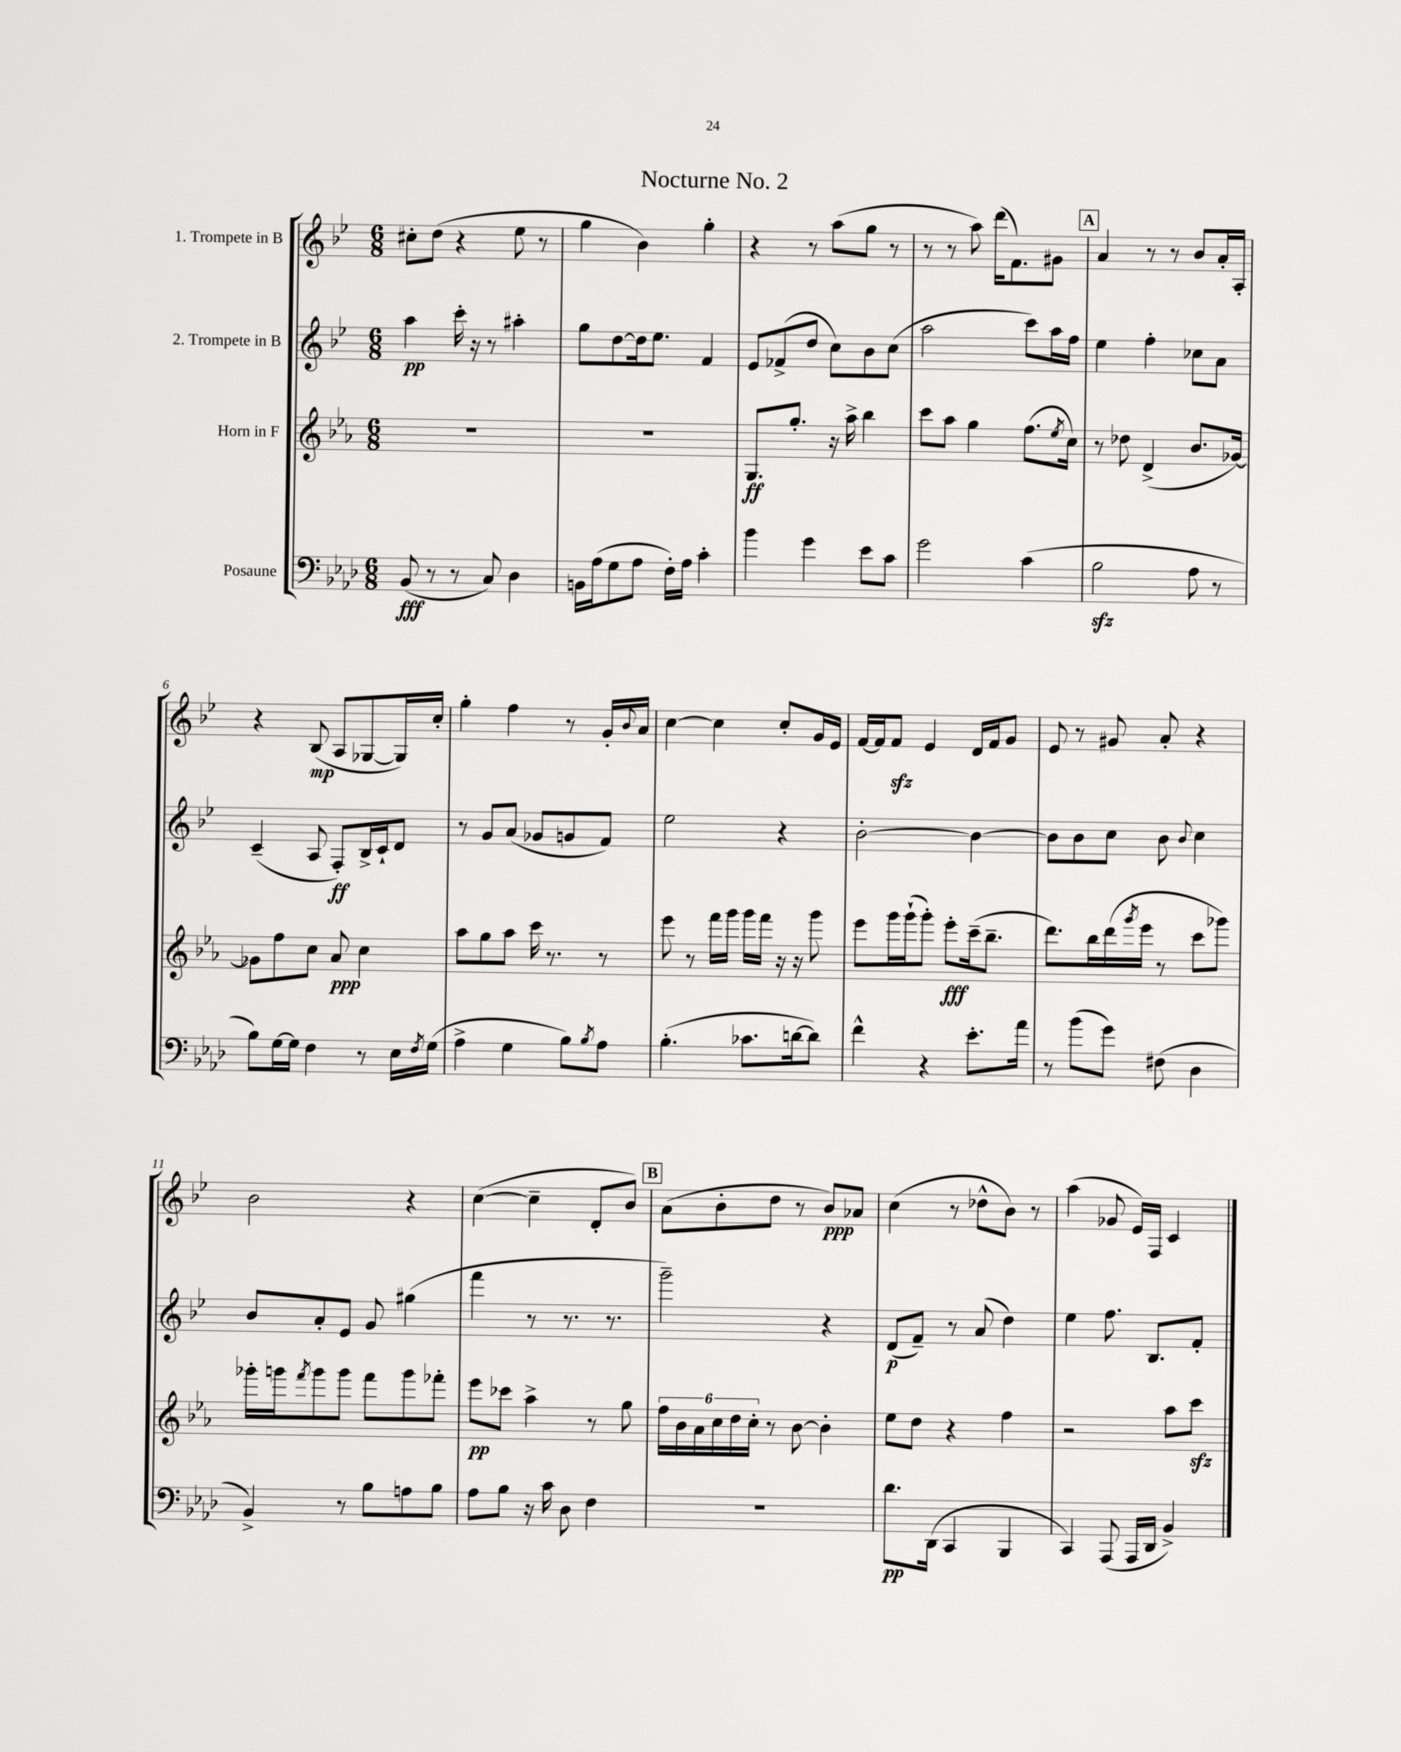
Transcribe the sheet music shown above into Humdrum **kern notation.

**kern	**dynam	**kern	**dynam	**kern	**dynam	**kern	**dynam
*part4	*part4	*part3	*part3	*part2	*part2	*part1	*part1
*staff4	*staff4	*staff3	*staff3	*staff2	*staff2	*staff1	*staff1
*I"Posaune	*	*I"Horn in F	*	*I"2. Trompete in B	*	*I"1. Trompete in B	*
*clefF4	*	*clefG2	*	*clefG2	*	*clefG2	*
*k[b-e-a-d-]	*	*k[b-e-a-]	*	*k[b-e-]	*	*k[b-e-]	*
*M6/8	*	*M6/8	*	*M6/8	*	*M6/8	*
=1	=1	=1	=1	=1	=1	=1	=1
(8BB-/	fff	2.r	.	4aa\	pp	8cc#X'\L	.
8r	.	.	.	.	.	(8dd\J	.
8r	.	.	.	16ccc'\	.	4r	.
.	.	.	.	16r	.	.	.
8C/)	.	.	.	8r	.	.	.
4D-\	.	.	.	4aa#X'\	.	8ee-\	.
.	.	.	.	.	.	8r	.
=2	=2	=2	=2	=2	=2	=2	=2
16BBn\LL	.	2.r	.	8gg\L	.	4gg\	.
(16A-\J	.	.	.	.	.	.	.
8G\	.	.	.	[8dd\	.	.	.
8A-\J	.	.	.	16dd\k]	.	4b-\)	.
.	.	.	.	8.ee-\J	.	.	.
16F'\LL)	.	.	.	.	.	.	.
16A-\JJ	.	.	.	.	.	.	.
4c'\	.	.	.	4f/	.	4gg'\	.
=3	=3	=3	=3	=3	=3	=3	=3
4b-\	.	8.G/L	ff	8e-/L	.	4r	.
.	.	.	.	(8f-X^/	.	.	.
.	.	8.gg'/J	.	.	.	.	.
4g\	.	.	.	8dd/J	.	8r	.
.	.	16r	.	8cc\L)	.	(8aa\L	.
.	.	16aa-^\	.	.	.	.	.
8e-\L	.	4bb-\	.	8b-\	.	8gg\J	.
8c\J	.	.	.	(8cc\J	.	8r	.
=4	=4	=4	=4	=4	=4	=4	=4
2g\	.	8ccc\L	.	2aa\	.	8r	.
.	.	8aa-\J	.	.	.	8r	.
.	.	4gg\	.	.	.	8aa\)	.
.	.	.	.	.	.	(16ddd\KL	.
.	.	.	.	.	.	8.f\)	.
(4c\	.	(8.ff\L	.	8ccc\L)	.	.	.
.	.	.	.	16aa\L	.	8g#X\J	.
.	.	8qee-/	.	.	.	.	.
.	.	16cc\Jk)	.	16ff\JJ	.	.	.
!!LO:REH:place=s1:t=A
=5	=5	=5	=5	=5	=5	=5	=5
2B-zz\	.	8r	.	4ee-\	.	4a/	.
.	.	8dd-X\	.	.	.	.	.
.	.	(4d^/	.	4ff'\	.	8r	.
.	.	.	.	.	.	8r	.
8A-\	.	8.b-/L	.	8cc-X\L	.	8b-/L	.
8r	.	.	.	8a\J	.	16a'/L	.
.	.	[16g-X/Jk)	.	.	.	16A'/JJ	.
!!LO:LB:g=z
=6	=6	=6	=6	=6	=6	=6	=6
8B-\L)	.	8g-X\L]	.	(4c~/	.	4r	.
[16G\L	.	8ff\	.	.	.	.	.
16G\JJ]	.	.	.	.	.	.	.
4F\	.	8cc\J	.	8A/	.	(8B-/	mp
.	.	8a-/	ppp	8F'/L)	ff	8A/L	.
8r	.	4cc\	.	16B-^/L	.	[8G-X/	.
.	.	.	.	16c`/J	.	.	.
16E-\LL	.	.	.	8d/J	.	16G-/L])	.
8qF/	.	.	.	.	.	.	.
(16G\JJ	.	.	.	.	.	16cc'/JJ	.
=7	=7	=7	=7	=7	=7	=7	=7
4A-^\	.	8aa-\L	.	8r	.	4gg'\	.
.	.	8gg\	.	8g/L	.	.	.
4G\	.	8aa-\J	.	(8a/J	.	4ff\	.
.	.	16ccc\	.	8g-X/L	.	.	.
.	.	8.r	.	.	.	.	.
8B-\L)	.	.	.	8gn/	.	8r	.
8qB-/	.	.	.	.	.	.	.
8A-\J	.	8r	.	8f/J)	.	16g'/LL	.
.	.	.	.	.	.	8qqb-/	.
.	.	.	.	.	.	16a/JJ	.
=8	=8	=8	=8	=8	=8	=8	=8
(4.B-'\	.	8eee-\	.	2ee-\	.	[4cc\	.
.	.	8r	.	.	.	.	.
.	.	16fff\LL	.	.	.	4cc\]	.
.	.	16ggg\JJ	.	.	.	.	.
8.c-X\L	.	16ggg\LL	.	.	.	.	.
.	.	16fff\JJ	.	.	.	.	.
.	.	16r	.	4r	.	8cc'/L	.
[16dn\k	.	16r	.	.	.	.	.
8d\J])	.	8ggg\	.	.	.	16g/L	.
.	.	.	.	.	.	16e-/JJ	.
=9	=9	=9	=9	=9	=9	=9	=9
4f^^\	.	8eee-\L	.	[2b-'\	.	[16f/LL	.
.	.	.	.	.	.	16f/J]	.
.	.	16ggg\L	.	.	.	8fzz/J	.
.	.	(16ggg`\J	.	.	.	.	.
4r	.	8ggg'\J)	.	.	.	4e-/	.
.	.	8eee-'\L	fff	.	.	.	.
8.e-'\L	.	(16ccc~\k	.	4b-\_	.	16d/LL	.
.	.	8.bb-~\J	.	.	.	16f/J	.
.	.	.	.	.	.	8g/J	.
16a-\Jk	.	.	.	.	.	.	.
=10	=10	=10	=10	=10	=10	=10	=10
8r	.	8.ddd\L)	.	8b-\L]	.	8e-/	.
(8b-\L	.	.	.	8b-\	.	8r	.
.	.	16bb-\L	.	.	.	.	.
8g\J)	.	(16ddd\	.	8cc\J	.	8g#X/	.
.	.	8qggg/	.	.	.	.	.
.	.	16eee-\JJ	.	.	.	.	.
(8F#X\	.	8r	.	8b-\	.	8a'/	.
.	.	.	.	8qqb-/	.	.	.
4D-\	.	8ccc\L	.	4cc\	.	4r	.
.	.	8ggg-X\J)	.	.	.	.	.
!!LO:LB:g=z
=11	=11	=11	=11	=11	=11	=11	=11
4BB-^/)	.	16ggg-X'\LL	.	8b-/L	.	2b-\	.
.	.	16gggn\J	.	.	.	.	.
.	.	8qfff/	.	.	.	.	.
.	.	8ggg\	.	8a'/	.	.	.
8r	.	8ggg\J	.	8e-/J	.	.	.
8B-\L	.	8fff\L	.	8g/	.	.	.
8An\	.	8ggg\	.	(4gg#X\	.	4r	.
8B-\J	.	8fff-X'\J	.	.	.	.	.
=12	=12	=12	=12	=12	=12	=12	=12
8A-\L	.	8eee-\L	pp	4fff\	.	([4cc\	.
8B-\J	.	8ccc-X\J	.	.	.	.	.
16r	.	4aa-^\	.	8r	.	4cc~\]	.
16c\	.	.	.	.	.	.	.
8D-\	.	.	.	8.r	.	.	.
4F\	.	8r	.	.	.	8d'/L	.
.	.	.	.	8.r	.	.	.
.	.	8gg\	.	.	.	8b-/J)	.
!!LO:REH:place=s1:t=B
=13	=13	=13	=13	=13	=13	=13	=13
2.r	.	24ff\LL	.	2ggg~\)	.	(8a\L	.
.	.	24b-\	.	.	.	.	.
.	.	24a-\	.	.	.	.	.
.	.	24cc\	.	.	.	8b-'\	.
.	.	24dd\	.	.	.	.	.
.	.	24cc'\JJ	.	.	.	.	.
.	.	8r	.	.	.	8dd\J	.
.	.	[8b-\	.	.	.	8r	.
.	.	4b-'\]	.	4r	.	8b-/L)	ppp
.	.	.	.	.	.	8a-X/J	.
=14	=14	=14	=14	=14	=14	=14	=14
8.d-\L	pp	8ee-\L	.	(8d/L	p	(4cc\	.
.	.	8dd\J	.	8f~/J)	.	.	.
(16DD-\Jk	.	.	.	.	.	.	.
4CC/	.	4r	.	8r	.	8r	.
.	.	.	.	(8a/	.	8dd-X^^\L	.
4BBB-/	.	4ff\	.	4dd\)	.	8b-\J)	.
.	.	.	.	.	.	8r	.
=15	=15	=15	=15	=15	=15	=15	=15
4CC/)	.	2r	.	4ee-\	.	(4aa\	.
(8AAA-/	.	.	.	8.ff\	.	8g-X/	.
16AAA-/LL	.	.	.	.	.	16e-/LL)	.
16DD-/JJ	.	.	.	8.B-/L	.	16F/JJ	.
4BB-^/)	.	8aa-\L	.	.	.	4c/	.
.	.	8ccczz\J	.	8f'/J	.	.	.
==	==	==	==	==	==	==	==
*-	*-	*-	*-	*-	*-	*-	*-
